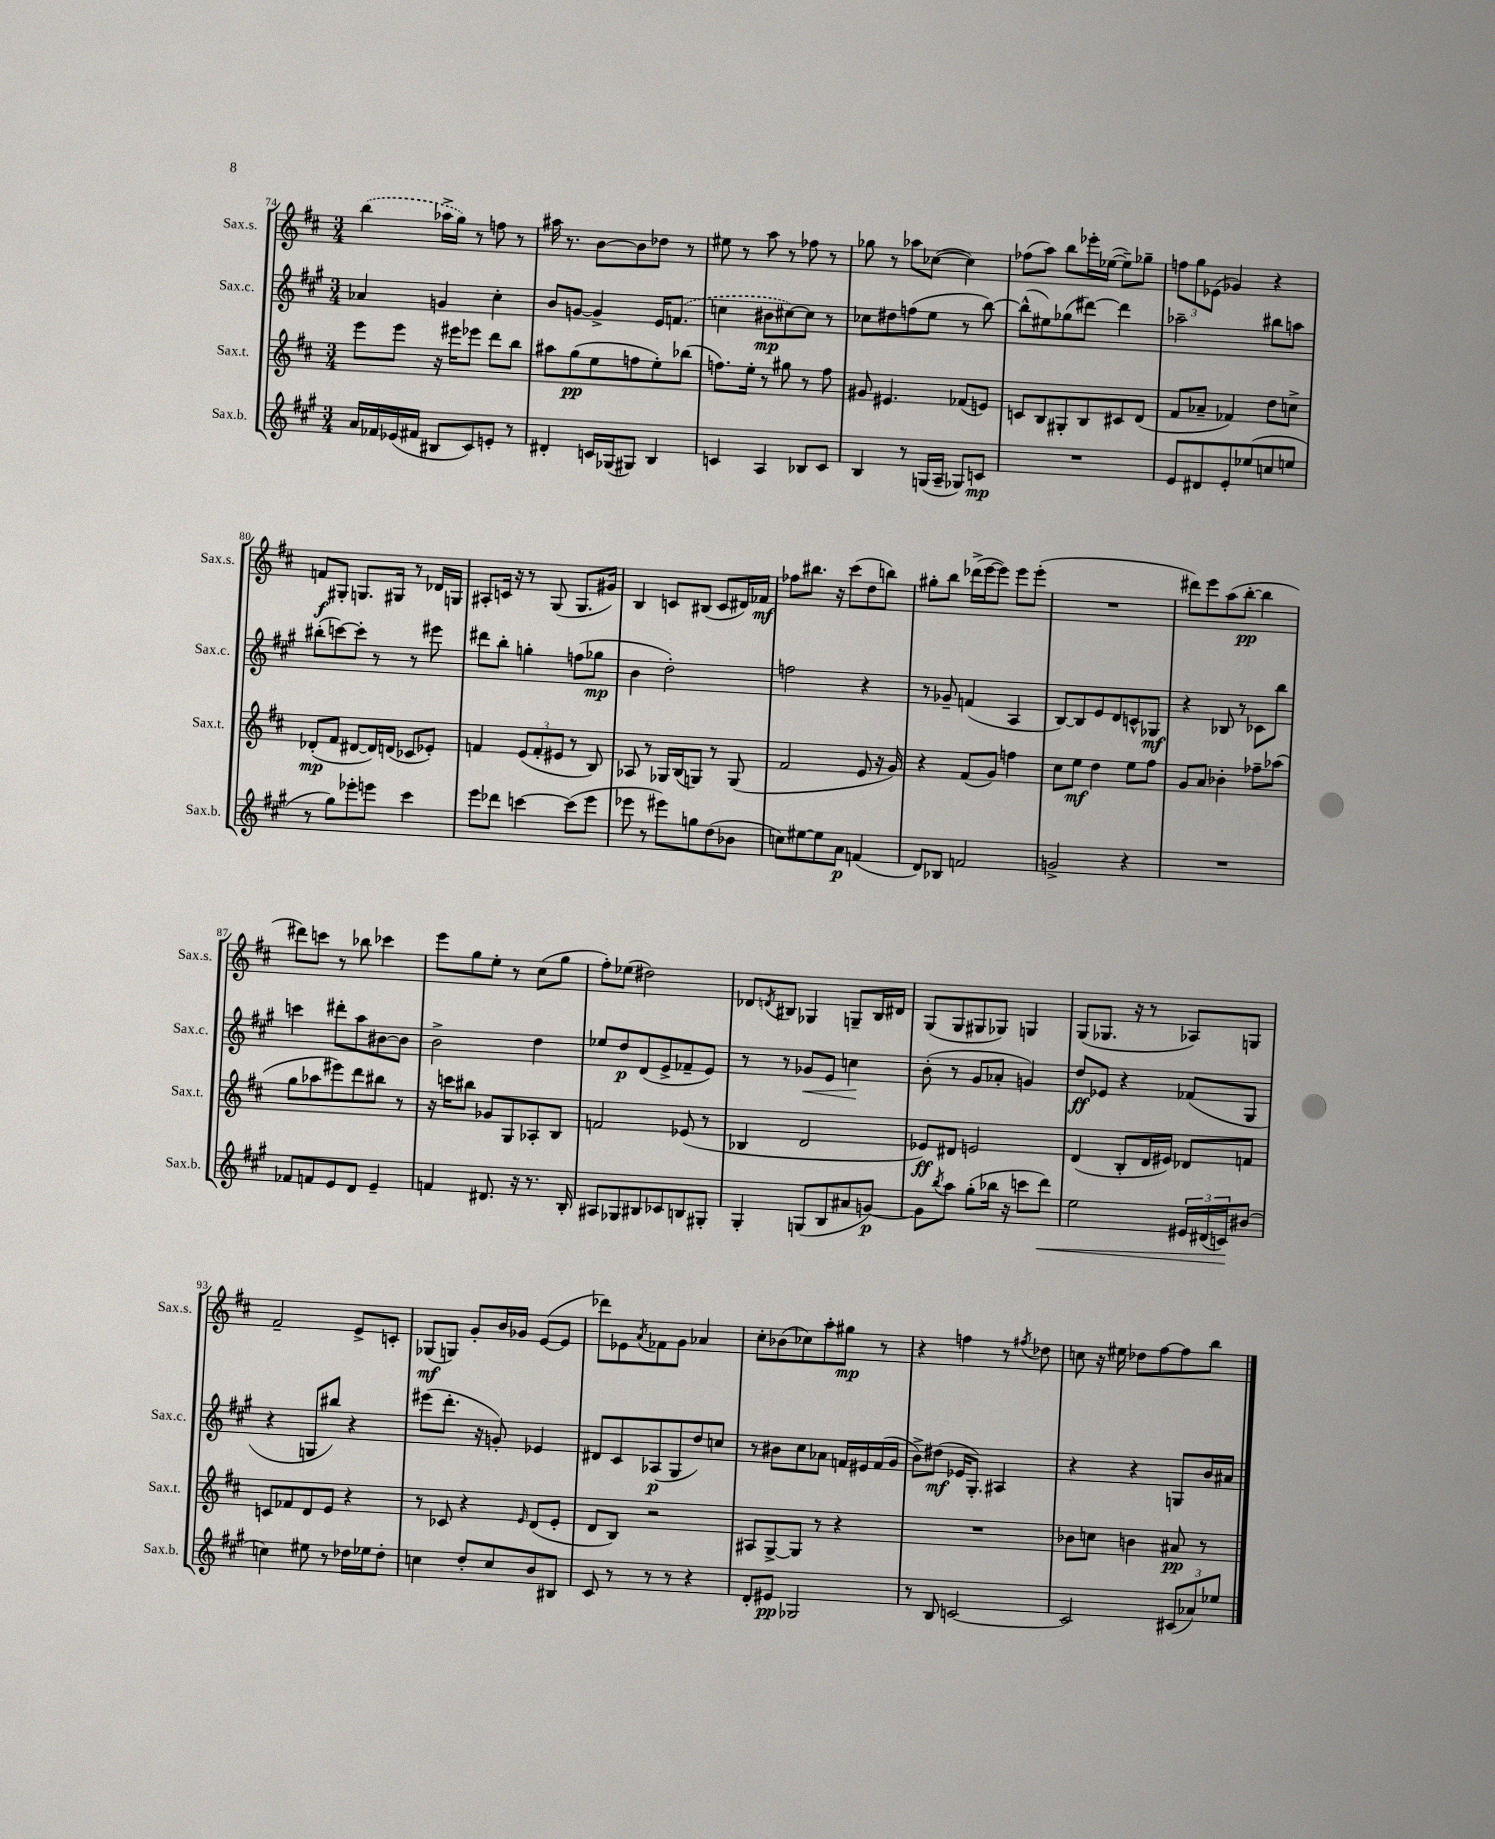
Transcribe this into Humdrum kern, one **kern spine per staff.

**kern	**dynam	**kern	**dynam	**kern	**dynam	**kern	**dynam
*part4	*part4	*part3	*part3	*part2	*part2	*part1	*part1
*staff4	*staff4	*staff3	*staff3	*staff2	*staff2	*staff1	*staff1
*I"Sax.b.	*	*I"Sax.t.	*	*I"Sax.c.	*	*I"Sax.s.	*
*I'Sax.b.	*	*I'Sax.t.	*	*I'Sax.c.	*	*I'Sax.s.	*
*clefG2	*	*clefG2	*	*clefG2	*	*clefG2	*
*k[f#c#g#]	*	*k[f#c#]	*	*k[f#c#g#]	*	*k[f#c#]	*
*M3/4	*	*M3/4	*	*M3/4	*	*M3/4	*
=74	=74	=74	=74	=74	=74	=74	=74
16a/LL	.	8eee\L	.	4a-X/	.	(4bb\	.
16f-X/	.	.	.	.	.	.	.
(16e-X/	.	8eee\J	.	.	.	.	.
16f#X/JJ	.	.	.	.	.	.	.
8B#X/L	.	16r	.	4gn/	.	16aa-X^\LL	.
.	.	16eee#X\KL	.	.	.	16gg\JJ)	.
8c#/)	.	8eee-X\J	.	.	.	8r	.
8en'/J	.	8ddd\L	.	4cc#'\	.	8ffn\	.
8r	.	8bb\J	.	.	.	8r	.
=75	=75	=75	=75	=75	=75	=75	=75
4d#X'/	.	8aa#X\L	.	8b/L	.	16aa#X\	.
.	.	.	.	.	.	8.r	.
.	.	(8gg\	pp	[8gn/J	.	.	.
16cn/LL	.	8ee\	.	4g^/]	.	[8b\L	.
(16G-X/J	.	.	.	.	.	.	.
8G#X/J)	.	8ffn\	.	.	.	8b\]	.
4B/	.	8ee'\)	.	16e/KL	.	8dd-X\J	.
.	.	.	.	(8.fn/J	.	.	.
.	.	(8bb-X\J	.	.	.	8r	.
=76	=76	=76	=76	=76	=76	=76	=76
4cn/	.	8.ffn\L)	.	4ccn\	.	8ee#X\	.
.	.	.	.	.	.	8r	.
.	.	16ee'\Jk	.	.	.	.	.
4A/	.	8r	.	8b#X\L	mp	8aa\	.
.	.	8gg#X\	.	[8cc#X\)	.	8r	.
8B-X/L	.	8r	.	8cc#\J]	.	8ff-X\	.
8c/J	.	8ff\	.	8r	.	8r	.
=77	=77	=77	=77	=77	=77	=77	=77
4B/	.	8g#X/	.	8cc-X\L	.	8gg-X\	.
.	.	4.e#X/	.	8dd#X\	.	8r	.
8r	.	.	.	(8ffn\	.	8aa-X\L	.
(16Gn/LL	.	.	.	8ee\J	.	([8cc-X\J	.
16A~/JJ	.	.	.	.	.	.	.
8G-X/L)	.	(8f-X/L	.	8r	.	4cc-\])	.
8cn/J	mp	8en/J)	.	[8bb\)	.	.	.
=78	=78	=78	=78	=78	=78	=78	=78
2.r	.	8cn/L	.	(8bb^^\L]	.	(8ff-X\L	.
.	.	8B/	.	8ee#X\)	.	8aa\J)	.
.	.	8G#X'/	.	(8gg-X\	.	8bb\L	.
.	.	8B/	.	[8ddd#X\J)	.	16eee-X'\L	.
.	.	.	.	.	.	([16ee-X\JJ	.
.	.	8c#X/	.	4ddd#\]	.	8ee-~\L])	.
.	.	(8d/J	.	.	.	8gg-X~\J	.
=79	=79	=79	=79	=79	=79	=79	=79
8e/L	.	8f#/L	.	2aa-X~\	.	12ffn\L	.
.	.	.	.	.	.	12gg\	.
8d#X/	.	8a-X~/J	.	.	.	.	.
.	.	.	.	.	.	(12e-X\J	.
8e'/	.	4f-X/)	.	.	.	4g-X/)	.
(8ee-X/	.	.	.	.	.	.	.
8ccn/	.	8dd\L	.	8bb#X\L	.	4r	.
8een/J	.	8ccn^\J	.	8aan\J	.	.	.
!!LO:LB:g=z
=80	=80	=80	=80	=80	=80	=80	=80
8r	.	(8d-X'/L	mp	(8bb#X'\L	.	8fn/L	f
8gg#\L)	.	8f#/J	.	[8cccn\)	.	8G#X'/J	.
8eee-X'\	.	[8d#X/L	.	8ccc'\J]	.	8.Gn/L	.
8eeen\J	.	16d#/L])	.	8r	.	.	.
.	.	(16dn/JJ	.	.	.	16G#X/Jk	.
4ccc#\	.	8c-X/L	.	8r	.	8r	.
.	.	8e-X'/J)	.	8eee#X\	.	16d-X/LL	.
.	.	.	.	.	.	16Gn/JJ	.
=81	=81	=81	=81	=81	=81	=81	=81
8eee\L	.	4fn/	.	8ddd#X\L	.	8A#X'/L	.
8ddd-X\J	.	.	.	8bb'\J	.	16cn/Jk	.
.	.	.	.	.	.	16r	.
[4cccn\	.	(12e/L	.	4ggn'\	.	8r	.
.	.	12f'/	.	.	.	.	.
.	.	.	.	.	.	(8G/	.
.	.	12e#X/J	.	.	.	.	.
(8ccc\L]	.	8r	.	(8ffn\L	.	8.G/L	.
8eee\J	.	8B/)	.	8gg-X\J	mp	.	.
.	.	.	.	.	.	16g#X/Jk)	.
=82	=82	=82	=82	=82	=82	=82	=82
8eee-X\	.	8A-X/	.	4b\	.	4B/	.
8r	.	8r	.	.	.	.	.
8eee#X\L)	.	16G-X/LL	.	2dd'\)	.	8cn/L	.
.	.	(16B/J	.	.	.	.	.
8ggn\	.	8Gn/J)	.	.	.	(8B#X/J	.
(8dd\	.	8r	.	.	.	8c/L	.
8b-X\J	.	(8G/	.	.	.	16d#X/L)	.
.	.	.	.	.	.	16f-X/JJ	mf
=83	=83	=83	=83	=83	=83	=83	=83
8ccn\L)	.	2f#/	.	2ffn\	.	8ff-X\L	.
[8ee#X\	.	.	.	.	.	8.bb#X\J	.
8ee#\]	.	.	.	.	.	.	.
.	.	.	.	.	.	16r	.
8a\J	p	.	.	.	.	(8ccc#\L	.
(4fn/	.	8e/	.	4r	.	8dd\	.
.	.	16r	.	.	.	8bbn\J)	.
.	.	16g/)	.	.	.	.	.
=84	=84	=84	=84	=84	=84	=84	=84
8d/L)	.	4r	.	8r	.	8gg#X'\L	.
8B-X/J	.	.	.	8g-X~/	.	8bb\J	.
2fn/	.	(8f#/L	.	(4fn/	.	(16ddd-X^\LL	.
.	.	.	.	.	.	[16eee\J	.
.	.	8g/J)	.	.	.	8eee\J])	.
.	.	4ffn\	.	4A/	.	8eee\L	.
.	.	.	.	.	.	(8eee'\J	.
=85	=85	=85	=85	=85	=85	=85	=85
2gn^/	.	8cc#\L	.	[8B/L)	.	2.r	.
.	.	8ee\J	mf	8B/]	.	.	.
.	.	4dd\	.	8e/	.	.	.
.	.	.	.	8d/	.	.	.
4r	.	8ee\L	.	8cn^^/	.	.	.
.	.	8ff#\J	.	8G-X/J	mf	.	.
=86	=86	=86	=86	=86	=86	=86	=86
2.r	.	8g/L	.	4r	.	8ddd#X\L)	.
.	.	8a/J	.	.	.	8eee\	.
.	.	4b-X'\	.	8B-X/	.	(8aa\	.
.	.	.	.	8r	.	[8bb'\J	pp
.	.	8ff-X~\L	.	8c-X\L	.	4bb\]	.
.	.	(8aa-X\J	.	8bb\J	.	.	.
!!LO:LB:g=z
=87	=87	=87	=87	=87	=87	=87	=87
8f-X/L	.	8gg\L	.	4cccn\	.	8ddd#X\L)	.
8fn/	.	8aa-X\	.	.	.	8cccn\J	.
8e/	.	8eee#X\)	.	8ddd#X'\L	.	8r	.
8d/J	.	8ddd\	.	8aa\	.	8bb-X\	.
4e~/	.	8bb#X\J	.	[8b#X\	.	4ccc-X\	.
.	.	8r	.	8b#\J]	.	.	.
=88	=88	=88	=88	=88	=88	=88	=88
4fn/	.	16r	.	2b^\	.	8eee\L	.
.	.	16cccn\KL	.	.	.	.	.
.	.	8bb#X\J	.	.	.	8gg\	.
8.d#X/	.	8g-X/L	.	.	.	8ee'\J	.
.	.	8G/	.	.	.	8r	.
16r	.	.	.	.	.	.	.
8.r	.	8A-X'/	.	4dd\	.	(8cc#\L	.
.	.	8B/J	.	.	.	8gg\J	.
16B'/	.	.	.	.	.	.	.
=89	=89	=89	=89	=89	=89	=89	=89
8A#X/L	.	2fn/	.	8ee-X/L	.	8ff#'\L)	.
8G-X/	.	.	.	8dd/	p	(8ee-X\J	.
8B#X/	.	.	.	(8d/	.	2dd#X\)	.
8c-X/	.	.	.	8e^/	.	.	.
8Bn/	.	(8e-X/	.	8f-X~/	.	.	.
8G#X'/J	.	8r	.	8e/J)	.	.	.
=90	=90	=90	=90	=90	=90	=90	=90
4G#'/	.	4B-X/	.	8r	.	8d-X/L	.
.	.	.	.	.	.	8qdn/	.
.	.	.	.	8r	.	8B#X/J	.
!	!	!	!	!	!LO:HP:b	!	!
(8Gn/L	.	2d/	.	8g-X/L	<	4G-X/	.
8B/	.	.	.	8e/J	.	.	.
8a#X/	.	.	.	4ccn\	.	8Gn~/L	.
[8gn/J)	p	.	.	.	.	16B#/L	.
.	.	.	.	.	.	16d#X/JJ	.
.	.	.	.	.	[	.	.
=91	=91	=91	=91	=91	=91	=91	=91
8g\L]	.	8e-X/L)	ff	(8b'\	.	(8G/L	.
8qbb/	.	.	.	.	.	.	.
8aa\J	.	8d#X/J	.	8r	.	8G/	.
(8gg#'\L	.	2en/	.	8g#/L	.	8G#X/	.
16bb-X\Jk	.	.	.	8a-X'/J	.	8G-X/J)	.
16r	.	.	.	.	.	.	.
8cccn\L	.	.	.	4gn/)	.	4Gn/	.
!	!LO:HP:b	!	!	!	!	!	!
8ddd\J)	<	.	.	.	.	.	.
=92	=92	=92	=92	=92	=92	=92	=92
2ee\	.	(4d/	.	8dd/L	ff	(8G/L	.
.	.	.	.	8e-X/J	.	8.G-X/J	.
.	.	8B'/L	.	4r	.	.	.
.	.	.	.	.	.	16r	.
.	.	16d/L	.	.	.	8r	.
.	.	16e#X/JJ)	.	.	.	.	.
24e#X/LL	.	8d-X/L	.	(8f-X/L	.	8A-X/L)	.
(24d#X/	.	.	.	.	.	.	.
24cn/J)	.	.	.	.	.	.	.
(8b#X/J	[	8fn/J	.	8G#/J	.	8Gn/J	.
!!LO:LB:g=z
=93	=93	=93	=93	=93	=93	=93	=93
4ccn\)	.	8cn/L	.	4r	.	2f#~/	.
.	.	8f-X/	.	.	.	.	.
8ee#X\	.	8d/	.	8Gn/L	.	.	.
8r	.	8e/J	.	8bb#X/J)	.	.	.
16dd-X\LL	.	4r	.	4r	.	8e^/L	.
16ee-X\J	.	.	.	.	.	.	.
8dd-'\J	.	.	.	.	.	8cn'/J	.
=94	=94	=94	=94	=94	=94	=94	=94
4ccn\	.	8r	.	(8eee#X\L	.	(8G-X/L	mf
.	.	8c-X/	.	8.ddd'\J	.	8Gn/J)	.
8dd'/L	.	4r	.	.	.	8g'/L	.
.	.	.	.	16r	.	.	.
8cc/	.	.	.	8gn'/)	.	16b/L	.
.	.	.	.	.	.	16g-X/JJ	.
.	.	16qqe/	.	.	.	.	.
8b/	.	(8d/L	.	4e-X/	.	([8e/L	.
8B#X/J	.	8e'/J	.	.	.	8e/J]	.
=95	=95	=95	=95	=95	=95	=95	=95
8c#/	.	8d/L	.	8d#X/L	.	8ddd-X\L)	.
8r	.	8B/J)	.	8c#/	.	8e-X\	.
.	.	.	.	.	.	8qa/	.
8r	.	2r	.	(8A-X/	p	8f-X\	.
8r	.	.	.	8G#/	.	8g\J	.
4r	.	.	.	8dd/)	.	4a-X/	.
.	.	.	.	8ccn/J	.	.	.
=96	=96	=96	=96	=96	=96	=96	=96
8d'/L	.	8A#X/L	.	8r	.	8cc#'\L	.
8e#X/J	pp	[8G^/	.	8b#X\L	.	(8b-X\	.
2G-X/	.	8G/J]	.	8cc#\	.	8cc-X\)	.
.	.	8r	.	8a-X\J	.	8aa'\	.
.	.	4r	.	16fn/LL	.	8gg#X\J	mp
.	.	.	.	16e#X/	.	.	.
.	.	.	.	(16f/	.	8r	.
.	.	.	.	16g#/JJ	.	.	.
=97	=97	=97	=97	=97	=97	=97	=97
8r	.	2.r	.	8b^\L)	.	4r	.
8B/	.	.	.	(8dd#X\J	mf	.	.
[2cn/	.	.	.	16e-X/KL	.	4ffn\	.
.	.	.	.	8.G#'/J)	.	.	.
.	.	.	.	4A#X/	.	8r	.
.	.	.	.	.	.	8qff#X/	.
.	.	.	.	.	.	8dd-X\	.
=98	=98	=98	=98	=98	=98	=98	=98
2c/]	.	8b-X\L	.	4r	.	8ccn\	.
.	.	8ccn\J	.	.	.	16r	.
.	.	.	.	.	.	16ee#X\	.
.	.	4bn\	.	4r	.	8dd-X\L	.
.	.	.	.	.	.	[8ff#\	.
(12c#X/L	.	8a#X/	pp	8Gn/L	.	8ff#\]	.
12a-X/)	.	.	.	.	.	.	.
.	.	8r	.	16b/L	.	8bb\J	.
12ee-X/J	.	.	.	.	.	.	.
.	.	.	.	16a#X/JJ	.	.	.
==	==	==	==	==	==	==	==
*-	*-	*-	*-	*-	*-	*-	*-
